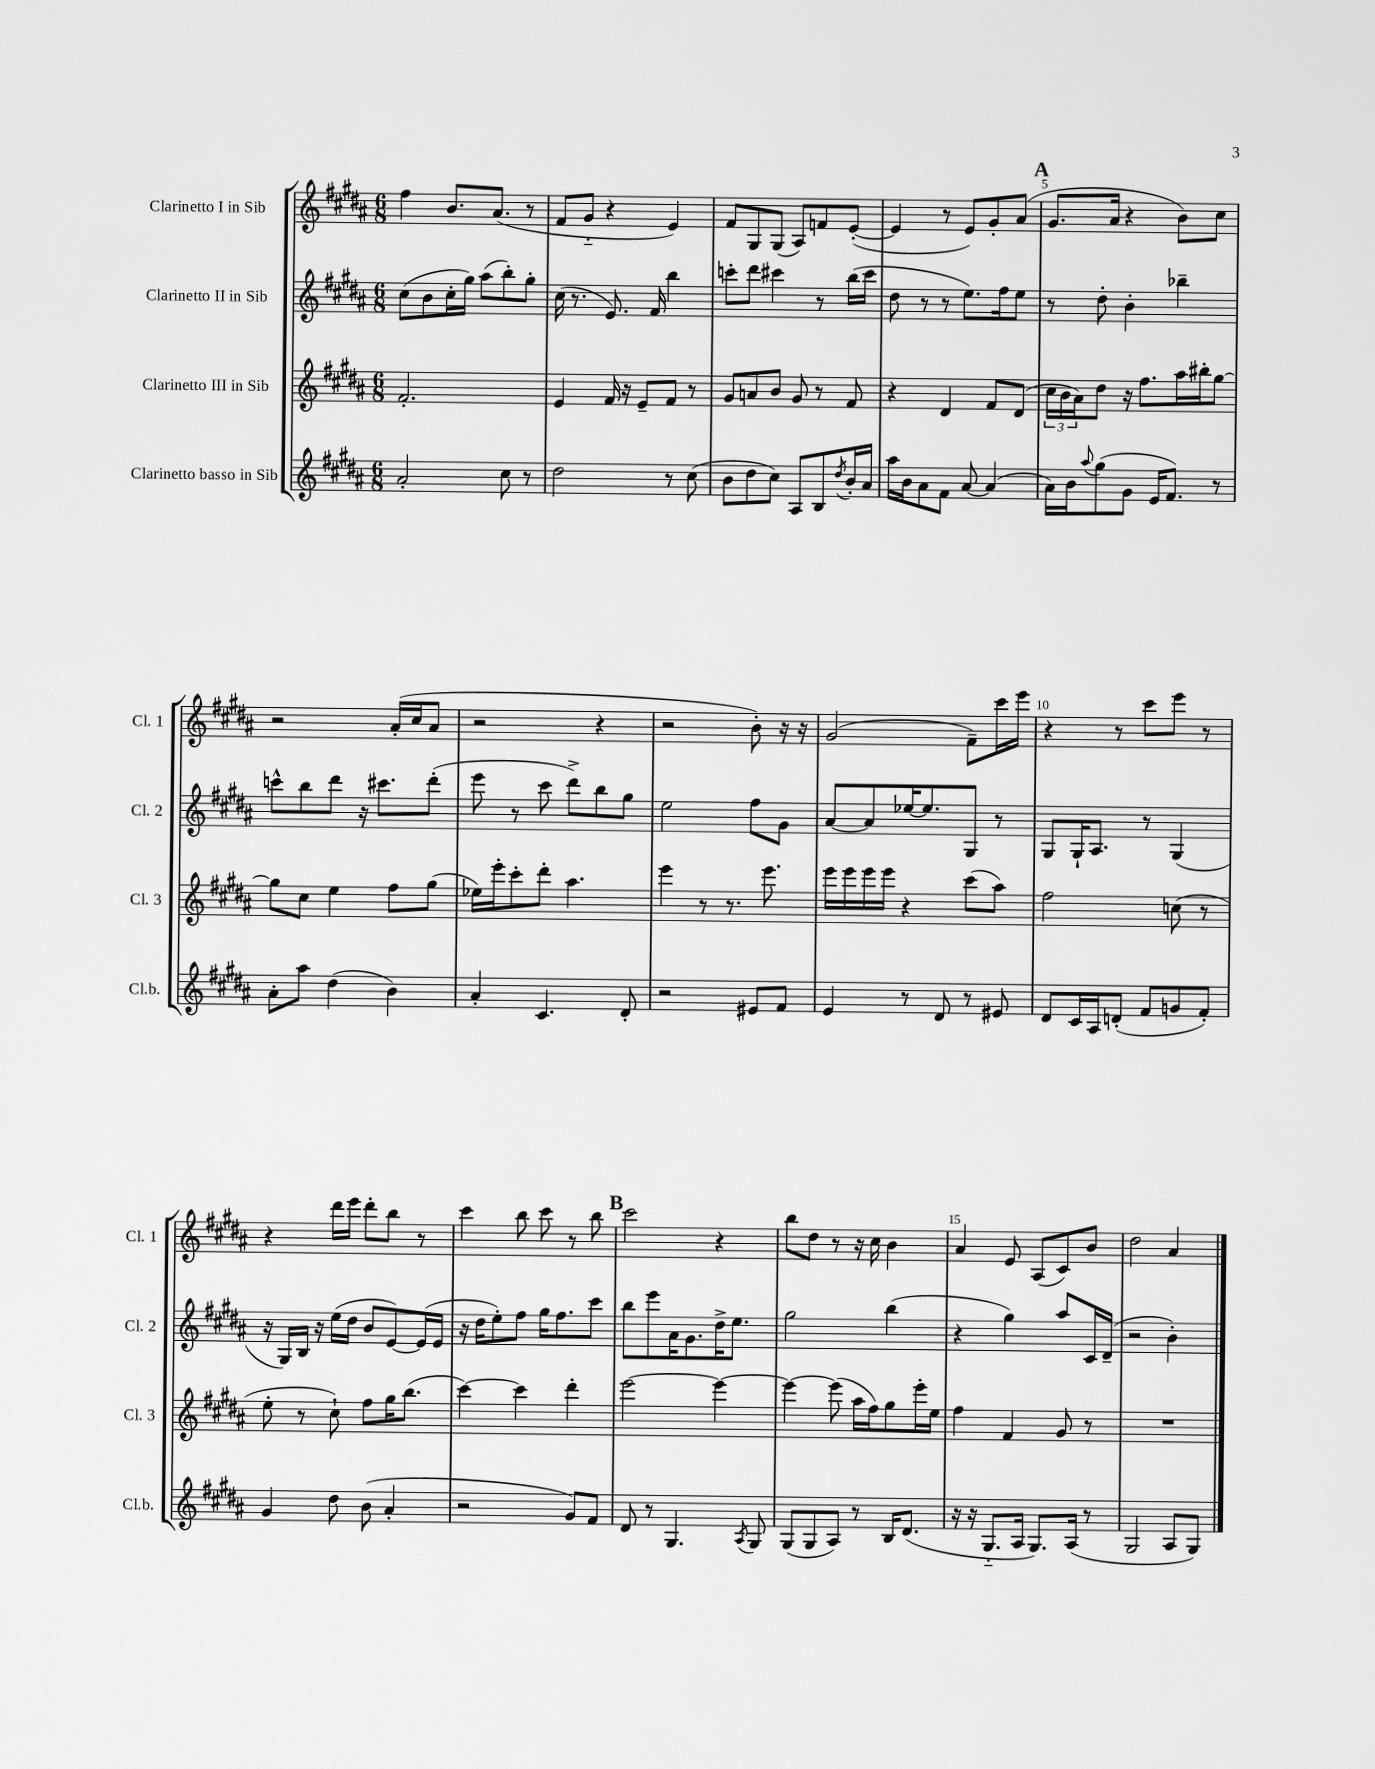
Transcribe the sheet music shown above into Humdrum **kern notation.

**kern	**kern	**kern	**kern
*staff4	*staff3	*staff2	*staff1
*clefG2	*clefG2	*clefG2	*clefG2
*k[f#c#g#d#a#]	*k[f#c#g#d#a#]	*k[f#c#g#d#a#]	*k[f#c#g#d#a#]
*M6/8	*M6/8	*M6/8	*M6/8
2a#'	2.f#'	(8cc#	4ff#
.	.	8b	.
.	.	16cc#'	8.b
.	.	16gg#)	.
.	.	(8aa#	.
.	.	.	(8.a#
8cc#	.	8bb')	.
8r	.	8gg#'	8r
=	=	=	=
2dd#	4e	(16cc#	8f#
.	.	8.r	.
.	.	.	8g#'~
.	16f#	8.e)	4r
.	16r	.	.
.	8e~	.	.
.	.	16f#	.
8r	8f#	4bb	4e)
(8cc#	8r	.	.
=	=	=	=
8b	8g#	8ccc'	8f#
8dd#	8a	8ddd#	8G#
8cc#)	8b	4ccc#	(8G#
8A#	8g#	.	8A#)
8B	8r	8r	8f
8qdd#	.	.	.
16b'	8f#	(16bb	([8e'
16a#	.	16ccc#	.
=	=	=	=
16aa#	4r	8dd#	4e]
16b	.	.	.
8a#	.	8r	.
8f#	4d#	8r	8r
[8a#	.	8.ee)	8e)
(4a#]	8f#	.	8g#'
.	.	16ff#	.
.	(8d#	8ee	(8a#
=	=	=	=
16a#)	24cc#	8r	8.g#
.	24b	.	.
16b	.	.	.
.	24a#)	.	.
8qqaa#	.	.	.
(8gg#	8dd#	8dd#'	.
.	.	.	16a#
8g#	16r	4b'	4r
.	8.ff#	.	.
16e	.	.	.
8.f#)	.	.	.
.	16aa#	4bb-~	8b)
.	16bb#'	.	.
8r	[8gg#	.	8cc#
=	=	=	=
8a#'	8gg#]	8ccc^^	2r
8aa#	8cc#	8bb	.
(4dd#	4ee	8ddd#	.
.	.	16r	.
.	.	8.ccc#	.
4b)	8ff#	.	(16a#'
.	.	.	16cc#
.	(8gg#	(8ddd#'	8a#
=	=	=	=
4a#'	16ee-)	8eee	2r
.	16eee'	.	.
.	8ccc#'	8r	.
4.c#	8ddd#'	8ccc#	.
.	4.aa#	8ddd#^)	.
.	.	8bb	4r
8d#'	.	8gg#	.
=	=	=	=
2r	4eee	2ee	2r
.	8r	.	.
.	8.r	.	.
8e#	.	8ff#	8b')
.	8.eee	.	.
8f#	.	8g#	16r
.	.	.	16r
=	=	=	=
4e	16eee	[8a#	(2g#
.	16eee	.	.
.	16eee	8a#]	.
.	16eee	.	.
8r	4r	[16ee-	.
.	.	8.ee-]	.
8d#	.	.	.
8r	(8ccc#	8G#	8f#~)
8e#	8aa#)	8r	16ccc#
.	.	.	16eee
=	=	=	=
8d#	2ff#	8G#	4r
16c#	.	16G#`	.
16A#	.	8.A#	.
(8d'	.	.	8r
8f#	.	8r	8ccc#
8g	(8cc	(4G#	8eee
8f#')	8r	.	8r
=	=	=	=
4g#	8ee'	16r	4r
.	.	16G#)	.
.	8r	16B	.
.	.	16r	.
8dd#	8cc#`)	(16ee	16ddd#
.	.	16dd#	16eee
(8b	8ff#	8b	8ddd#'
4a#'	16gg#	[8e)	8bb
.	(8.bb	.	.
.	.	(16e]	8r
.	.	16e	.
=	=	=	=
2r	[4ccc#)	16r	4ccc#
.	.	16dd#	.
.	.	8ee')	.
.	4ccc#]	8ff#	8bb
.	.	16gg#	8ccc#
.	.	8.ff#	.
8g#)	4ddd#'	.	8r
8f#	.	8ccc#	8bb
=	=	=	=
8d#	[2eee	8bb	2ccc#
8r	.	8eee	.
4.G#	.	16a#	.
.	.	8.g#	.
.	4eee_	16dd#^	4r
.	.	8.ee	.
8qA#	.	.	.
8G#	.	.	.
=	=	=	=
(8G#	4eee_	2gg#	8bb
8G#	.	.	8dd#
8A#)	(8eee]	.	8r
8r	16aa#	.	16r
.	16ff#)	.	16cc#
16B	8gg#	(4bb	4b
(8.d#	.	.	.
.	16eee'	.	.
.	16ee	.	.
=	=	=	=
16r	4ff#	4r	4a#
16r	.	.	.
8.G#'~	.	.	.
.	4f#	4gg#)	8e
16A#	.	.	.
8.G#)	.	.	(8A#
.	8g#	8aa#	8c#)
(16A#	.	.	.
8r	8r	16c#	8b
.	.	(16d#~	.
=	=	=	=
2G#	2.r	2r	2dd#
8A#	.	4b')	4a#
8G#)	.	.	.
==	==	==	==
*-	*-	*-	*-
